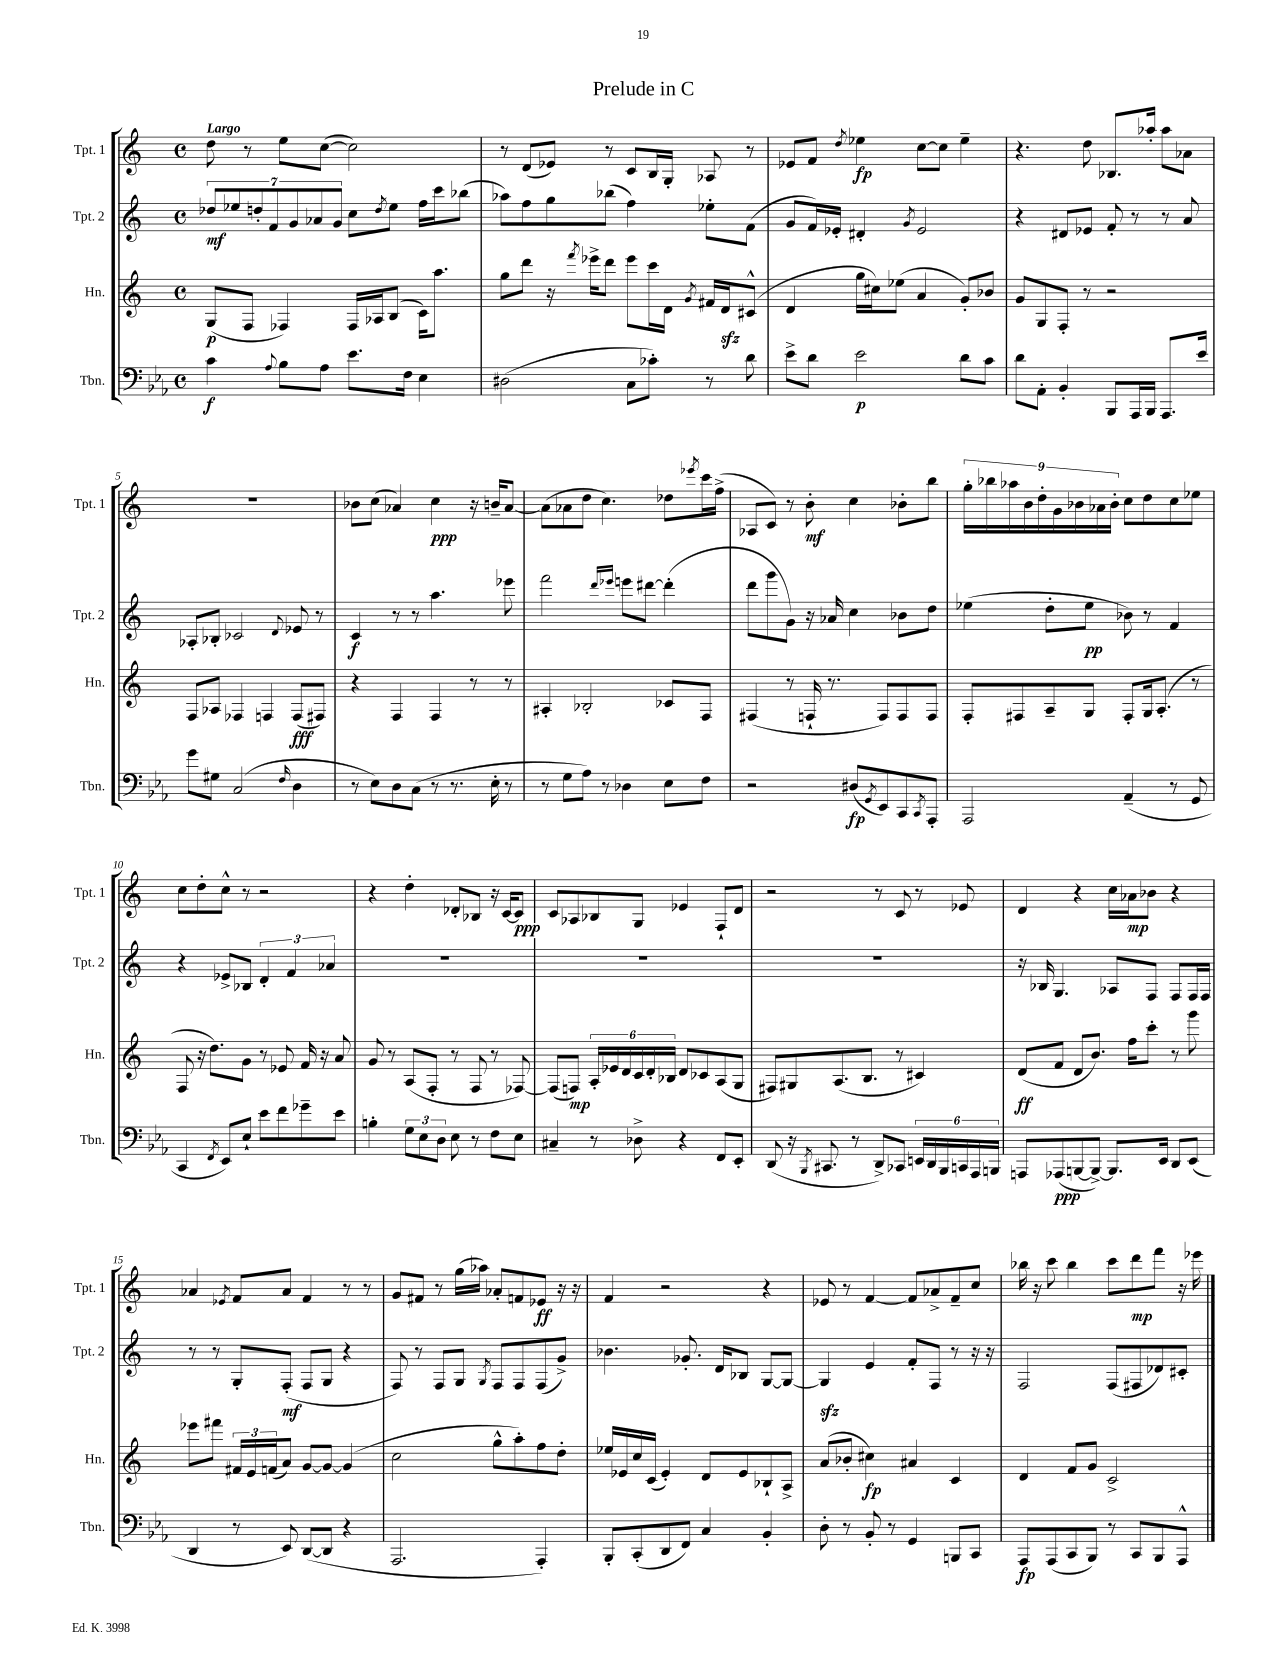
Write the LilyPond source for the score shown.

\header { title = "Prelude in C" }
<<
\new StaffGroup <<
\new Staff = "s0" \with { instrumentName = "Tpt. 1" shortInstrumentName = "Tpt. 1" } {
    \clef treble \key c \major \defaultTimeSignature \time 4/4 \tempo "Largo"
    d''8 r8 e''8 c''8~( c''2) |
    r8 d'8( ees'8) r8 c'8 b16 g16-. aes8 r8 |
    ees'8 f'8 \acciaccatura { d''8 } ees''4\fp c''8~ c''8 ees''4-- |
    r4. d''8 bes8. aes''16-. aes''8 aes'8 |
    R1 |
    bes'8 c''8( aes'4) c''4\ppp r16 b'16-- aes'8~ |
    aes'8( aes'8 d''8 c''4.) des''8 \acciaccatura { ees'''8 } c'''16 f''16->( |
    aes8 c'8) r8 b'8-.\mf c''4 bes'8-. b''8 |
    \tuplet 9/8 { g''16-. bes''16 aes''16 b'16 d''16-. g'16 bes'16 aes'16 bes'16-. } c''8 d''8 c''8 ees''8 |
    c''8 d''8-. c''8-^ r8 r2 |
    r4 d''4-. des'8-. bes8 r16 c'16~ c'8\ppp |
    c'8 aes8 bes8 g8 ees'4 f8-! d'8 |
    r2 r8 c'8 r8 ees'8 |
    d'4 r4 c''16 aes'16\mp bes'8 r4 |
    aes'4 \acciaccatura { ees'8 } f'8 aes'8 f'4 r8 r8 |
    g'8 fis'8 r8 g''16( aes''16) aes'8-. f'8 ees'8\ff r16 r16 |
    f'4 r2 r4 |
    ees'8 r8 f'4~ f'8 aes'8-> f'8-- c''8 |
    bes''16 r16 c'''8 bes''4 c'''8 d'''8\mp f'''8 r16 ees'''16 \bar "|." |
}
\new Staff = "s1" \with { instrumentName = "Tpt. 2" shortInstrumentName = "Tpt. 2" } {
    \clef treble \key c \major \defaultTimeSignature \time 4/4
    \tuplet 7/4 { des''8\mf ees''8 d''8-. f'8 g'8 aes'8 g'8 } c''8 \acciaccatura { d''8 } ees''8 f''16 c'''16 bes''8( |
    aes''8) f''8 g''8 bes''8( f''4) ees''8-. f'8( |
    g'8 f'16) ees'16-. dis'4-. \acciaccatura { g'8 } ees'2 |
    r4 dis'8 ees'8 f'8-. r8 r8 a'8 |
    aes8-. bes8-. ces'2 \appoggiatura { d'8 } ees'8 r8 |
    c'4\f r8 r8 a''4. ees'''8 |
    f'''2 \grace { d'''16 ees'''16 } e'''8 dis'''8~ dis'''4-.( |
    d'''8 g'''8 g'8) r16 aes'16 c''4 bes'8 d''8 |
    ees''4( d''8-. ees''8\pp bes'8) r8 f'4 |
    r4 ees'8-> bes8 \tuplet 3/2 { d'4-. f'4 aes'4 } |
    R1 |
    R1 |
    R1 |
    r16 bes16 g4. aes8 f8 f8 f16 f16 |
    r8 r8 g8-. f8-.\mf( f8 g8 r4 |
    f8) r8 f8 g8 \acciaccatura { g8 } f8 f8 f8( g'8->) |
    bes'4. ges'8.-. d'16 bes8 g8~ g8~ |
    g4\sfz e'4 f'8-. f8 r8 r16 r16 |
    f2 f8( fis8 des'8) cis'8-. \bar "|." |
}
\new Staff = "s2" \with { instrumentName = "Hn." shortInstrumentName = "Hn." } {
    \clef treble \key c \major \defaultTimeSignature \time 4/4
    g8\p( f8 fes4) fes16 aes16 b8( c'16) a''8. |
    g''8 d'''8 r16 \acciaccatura { f'''8 } ees'''16-> d'''8 ees'''8 c'''16 d'16 \acciaccatura { g'8 } fis'16 d'16\sfz cis'8-^( |
    d'4 g''16 cis''16) ees''8( a'4 g'8-.) bes'8 |
    g'8 g8 f8-. r8 r2 |
    f8 aes8 fes4 f4 f8\fff( fis8) |
    r4 f4 f4 r8 r8 |
    ais4-. bes2-. ces'8 f8 |
    fis4( r8 f16-! r8. f8) f8 f8 |
    f8-. fis8 a8-- g8 fis8-. g16 a8.-.( r8 |
    f8 r16 d''8.) g'8 r8 ees'8 f'16 r16 a'8 |
    g'8 r8 a8( f8-. r8 f8 r8 fes8~) |
    fes8( f8\mp) \tuplet 6/4 { a16-. ees'16 d'16 c'16 d'16-. bes16 } d'8 ces'8 a8( g8 |
    fis8) gis8 a8.( b8. r8 cis'4) |
    d'8\ff( f'8 d'8 b'8.) f''16 c'''8-. r8 g'''8 |
    ees'''8 fis'''8 \tuplet 3/2 { fis'16 e'16 f'16( } a'8) g'8~ g'8~ g'4( |
    c''2 g''8-^ a''8-.) f''8 d''8-. |
    ees''16 ees'16 c''16 c'16( ees'4-.) d'8 ees'8 bes8-! a8-> |
    a'8( bes'8-. cis''4\fp) ais'4 c'4 |
    d'4 f'8 g'8 c'2-> \bar "|." |
}
\new Staff = "s3" \with { instrumentName = "Tbn." shortInstrumentName = "Tbn." } {
    \clef bass \key ees \major \defaultTimeSignature \time 4/4
    c'4\f \appoggiatura { aes8 } bes8 aes8 ees'8. f16 ees4 |
    dis2( c8 ces'8-.) r8 d'8 |
    ees'8-> d'8 ees'2\p d'8 c'8 |
    d'8 aes,8-. bes,4-. bes,,8 aes,,16 bes,,16 aes,,8. ees'16 |
    g'8 gis8 c2( \grace { f16 } d4 |
    r8 ees8) d8 c8( r8 r8. ees16-. r8 |
    r8 g8 aes8) r8 des4 ees8 f8 |
    r2 dis8\fp( \acciaccatura { g,8 } ees,8) c,8 \acciaccatura { c,8 } aes,,8-. |
    aes,,2 aes,4--( r8 g,8 |
    c,4 \acciaccatura { f,8 } ees,8) ees8-! ees'8 f'8 ges'8-- ees'8 |
    b4-. \tuplet 3/2 { g8 ees8 d8 } ees8 r8 f8 ees8 |
    cis4-- r8 des8-> r4 f,8 ees,8-. |
    d,8( r16 \acciaccatura { bes,,8 } cis,8. r8 d,8->) ces,8 \tuplet 6/4 { e,16 d,16 bes,,16 c,16 aes,,16 b,,16 } |
    a,,8 aes,,8\ppp( b,,8~ b,,8~->) b,,8. ees,16 d,8 ees,8( |
    d,4 r8 ees,8) d,8~( d,8 r4 |
    aes,,2. aes,,4-.) |
    bes,,8-. c,8-.( d,8 f,8) c4 bes,4-. |
    d8-. r8 bes,8-. r8 g,4 b,,8 c,8 |
    aes,,8\fp aes,,8( c,8 bes,,8) r8 c,8 bes,,8 aes,,8-^ \bar "|." |
}
>>
>>
